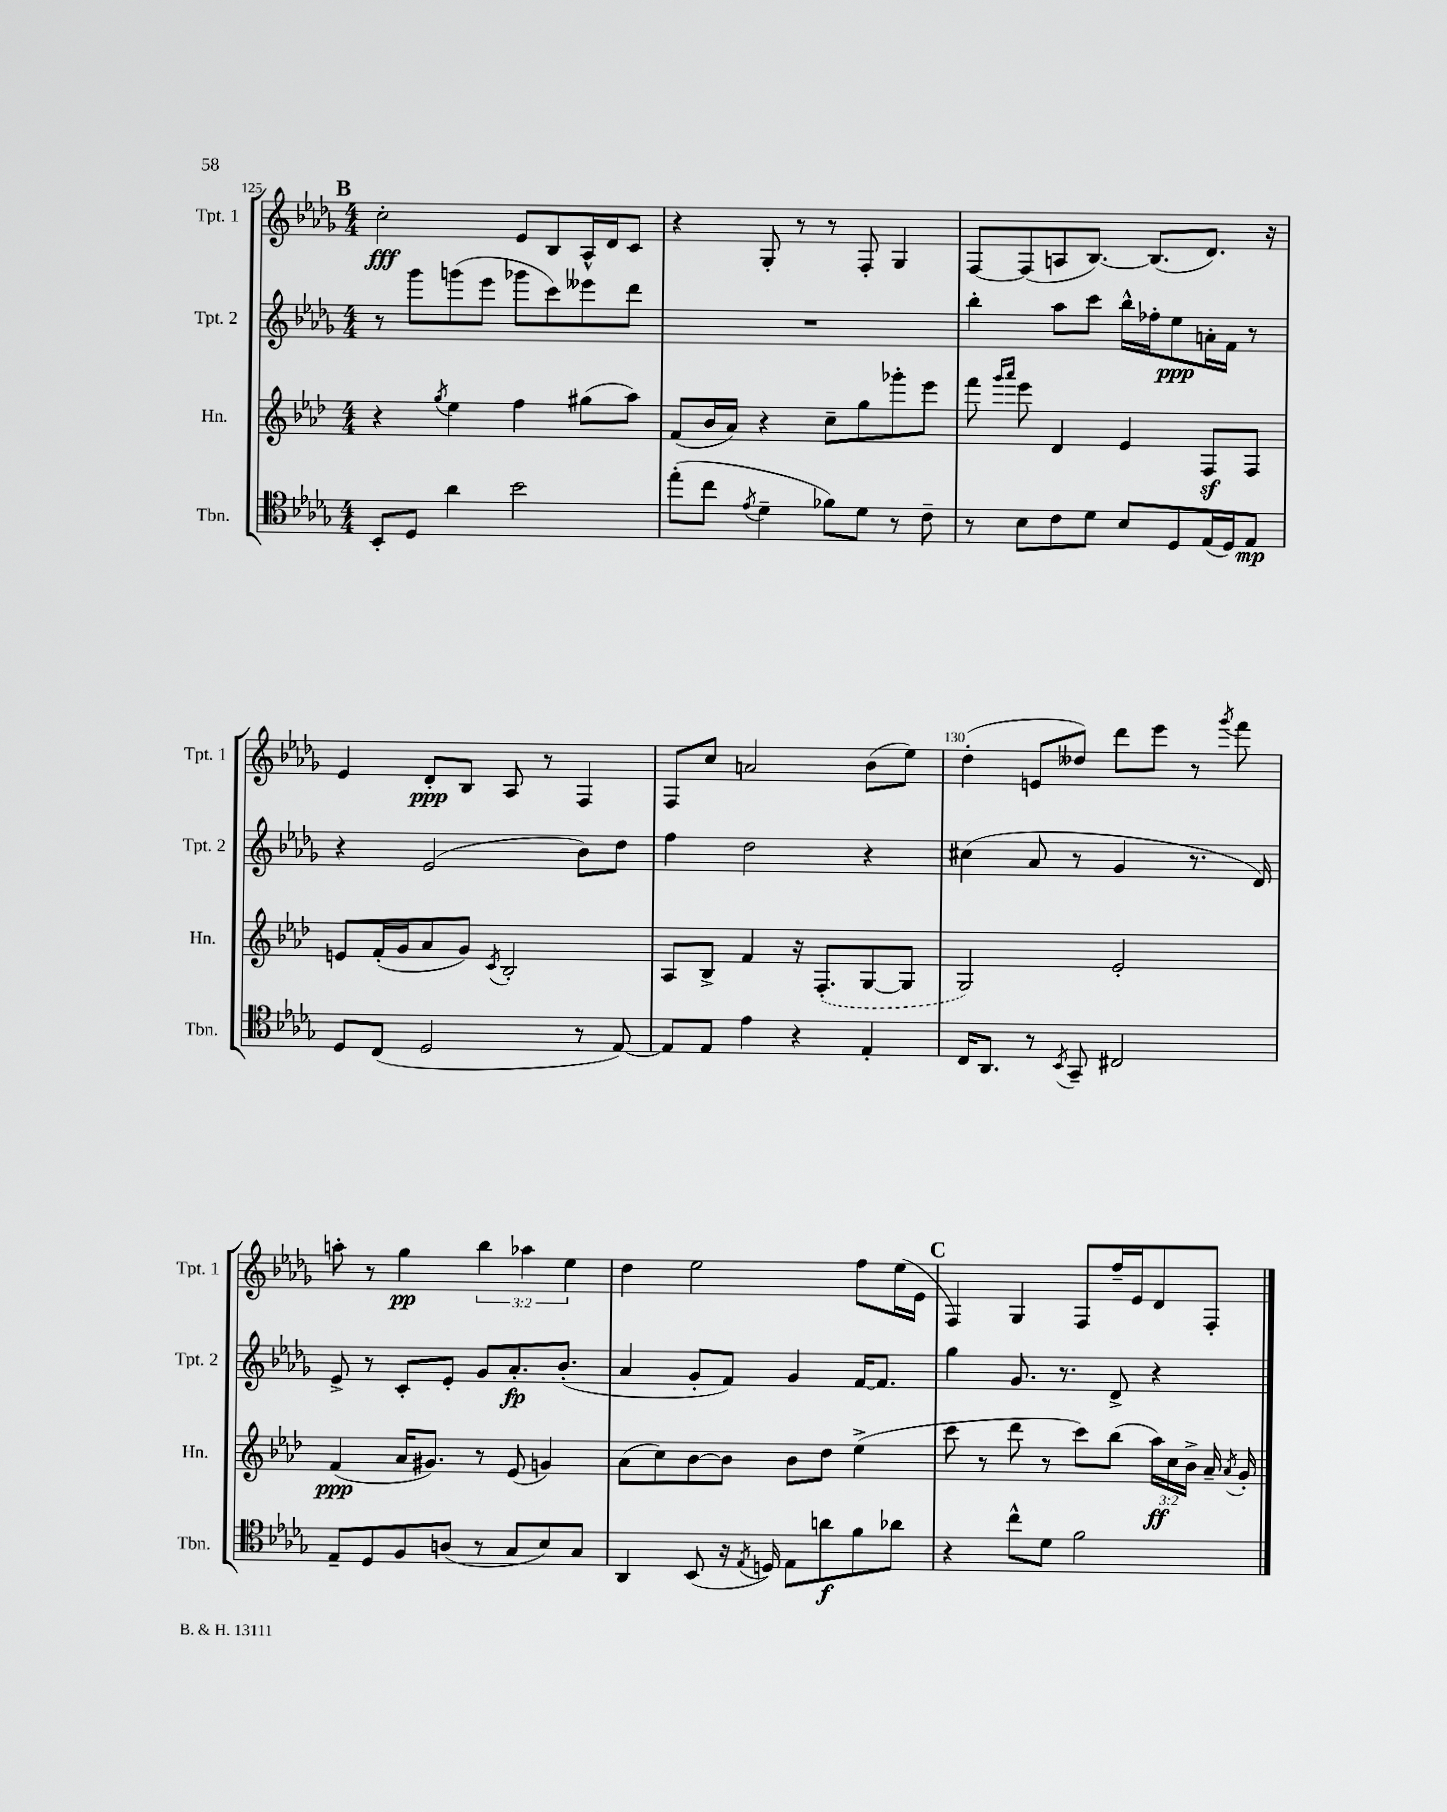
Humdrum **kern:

**kern	**dynam	**kern	**dynam	**kern	**dynam	**kern	**dynam
*part4	*part4	*part3	*part3	*part2	*part2	*part1	*part1
*staff4	*staff4	*staff3	*staff3	*staff2	*staff2	*staff1	*staff1
*I"Tbn.	*	*I"Hn.	*	*I"Tpt. 2	*	*I"Tpt. 1	*
*I'Tbn.	*	*I'Hn.	*	*I'Tpt. 2	*	*I'Tpt. 1	*
*clefC4	*	*clefG2	*	*clefG2	*	*clefG2	*
*k[b-e-a-d-g-]	*	*k[b-e-a-d-]	*	*k[b-e-a-d-g-]	*	*k[b-e-a-d-g-]	*
*M4/4	*	*M4/4	*	*M4/4	*	*M4/4	*
!!LO:REH:place=s1:t=B
=125	=125	=125	=125	=125	=125	=125	=125
8BB-'/L	.	4r	.	8r	.	2cc'\	fff
8D-/J	.	.	.	8ggg-\L	.	.	.
.	.	8qgg/	.	.	.	.	.
4a-\	.	4ee-\	.	(8gggn\	.	.	.
.	.	.	.	8eee-\J	.	.	.
2b-\	.	4ff\	.	8ggg-X\L	.	8e-/L	.
.	.	.	.	8ccc\)	.	8B-/	.
.	.	(8gg#X\L	.	8eee--X\	.	16A-^^/L	.
.	.	.	.	.	.	16d-/J	.
.	.	8aa-\J)	.	8ddd-\J	.	8c/J	.
=126	=126	=126	=126	=126	=126	=126	=126
(8ee-'\L	.	(8f/L	.	1r	.	4r	.
8cc\J	.	16b-/L	.	.	.	.	.
.	.	16a-/JJ)	.	.	.	.	.
8qe-/	.	.	.	.	.	.	.
4d-~\	.	4r	.	.	.	8G-'/	.
.	.	.	.	.	.	8r	.
8f-X\L)	.	8cc~\L	.	.	.	8r	.
8d-\J	.	8gg\	.	.	.	8F'/	.
8r	.	8ggg-X'\	.	.	.	4G-/	.
8c~\	.	8eee-\J	.	.	.	.	.
=127	=127	=127	=127	=127	=127	=127	=127
8r	.	8fff\	.	4bb-'\	.	[8F/L	.
.	.	16qqggg/LL	.	.	.	.	.
.	.	16qqaaa-/JJ	.	.	.	.	.
8B-\L	.	8eee-\	.	.	.	(8F/]	.
8c\	.	4d-/	.	8aa-\L	.	8An/	.
8d-\J	.	.	.	8ccc\J	.	[8.B-/J)	.
8B-/L	.	4e-/	.	16bb-^^\LL	.	.	.
.	.	.	.	16ff-X'\J	.	(8.B-/L]	.
8D-/	.	.	.	8ee-\	ppp	.	.
(16E-/L	.	8Fz/L	.	16an'\L	.	8.d-/J)	.
16D-/J)	.	.	.	16f\JJ	.	.	.
8E-/J	mp	8F/J	.	8r	.	.	.
.	.	.	.	.	.	16r	.
!!LO:LB:g=z
=128	=128	=128	=128	=128	=128	=128	=128
8D-/L	.	8en/L	.	4r	.	4e-/	.
(8C/J	.	(16f'/L	.	.	.	.	.
.	.	16g/J	.	.	.	.	.
2D-/	.	8a-/	.	(2e-/	.	8d-'/L	ppp
.	.	8g/J)	.	.	.	8B-/J	.
.	.	8qc/	.	.	.	.	.
.	.	2B-'/	.	.	.	8A-/	.
.	.	.	.	.	.	8r	.
8r	.	.	.	8b-\L)	.	4F/	.
[8E-/)	.	.	.	8dd-\J	.	.	.
=129	=129	=129	=129	=129	=129	=129	=129
8E-/L]	.	8A-/L	.	4ff\	.	8F/L	.
8E-/J	.	8B-^/J	.	.	.	8cc/J	.
4e-\	.	4f/	.	2dd-\	.	2an/	.
4r	.	16r	.	.	.	.	.
.	.	(8.F'/L	.	.	.	.	.
4E-'/	.	[8G/	.	4r	.	(8b-\L	.
.	.	8G/J]	.	.	.	8ee-\J)	.
=130	=130	=130	=130	=130	=130	=130	=130
16C/KL	.	2G/)	.	(4cc#X\	.	(4dd-'\	.
8.AA-/J	.	.	.	.	.	.	.
8r	.	.	.	8a-/	.	8en/L	.
8qBB-/	.	.	.	.	.	.	.
8GG-~/	.	.	.	8r	.	8dd--X/J)	.
2C#X/	.	2e-'/	.	4g-/	.	8ddd-\L	.
.	.	.	.	.	.	8eee-\J	.
.	.	.	.	8.r	.	8r	.
.	.	.	.	.	.	8qggg-/	.
.	.	.	.	.	.	8fff\	.
.	.	.	.	16d-/)	.	.	.
!!LO:LB:g=z
=131	=131	=131	=131	=131	=131	=131	=131
8E-~/L	.	(4f/	ppp	8e-^/	.	8aan'\	.
8D-/	.	.	.	8r	.	8r	.
8F/	.	16a-/KL	.	8c'/L	.	4gg-\	pp
.	.	8.g#X/J)	.	.	.	.	.
(8An/J	.	.	.	8e-'/J	.	.	.
8r	.	8r	.	8g-/L	.	6bb-\	.
8G-/L	.	(8e-/	.	8.a-'/	fp	.	.
.	.	.	.	.	.	6aa-X\	.
8B-/)	.	4gn/)	.	.	.	.	.
.	.	.	.	(8.b-'/J	.	.	.
.	.	.	.	.	.	6ee-\	.
8G-/J	.	.	.	.	.	.	.
=132	=132	=132	=132	=132	=132	=132	=132
4AA-/	.	(8a-\L	.	4a-/	.	4dd-\	.
.	.	8cc\)	.	.	.	.	.
(8BB-/	.	[8b-\	.	8g-'/L	.	2ee-\	.
16r	.	8b-\J]	.	8f/J)	.	.	.
8qE-/	.	.	.	.	.	.	.
16Dn/)	.	.	.	.	.	.	.
8E-\L	.	8b-\L	.	4g-/	.	.	.
8an\	f	8dd-\J	.	.	.	.	.
8f\	.	(4ee-^\	.	[16f/KL	.	8ff\L	.
.	.	.	.	8.f/J]	.	.	.
8a-X\J	.	.	.	.	.	(16ee-\L	.
.	.	.	.	.	.	16e-\JJ	.
!!LO:REH:place=s1:t=C
=133	=133	=133	=133	=133	=133	=133	=133
4r	.	8ccc\	.	4gg-\	.	4F/)	.
.	.	8r	.	.	.	.	.
8cc^^\L	.	8ddd-\	.	8.g-/	.	4G-/	.
8d-\J	.	8r	.	.	.	.	.
.	.	.	.	8.r	.	.	.
2f\	.	8ccc\L)	.	.	.	8F/L	.
.	.	(8bb-\J	.	8d-^/	.	16ff~/L	.
.	.	.	.	.	.	16e-/J	.
.	.	24aa-\LL)	ff	4r	.	8d-/	.
.	.	24cc\	.	.	.	.	.
.	.	24b-^\JJ	.	.	.	.	.
.	.	16a-~/	.	.	.	8F'/J	.
.	.	8qa-/	.	.	.	.	.
.	.	16g'/	.	.	.	.	.
==	==	==	==	==	==	==	==
*-	*-	*-	*-	*-	*-	*-	*-
